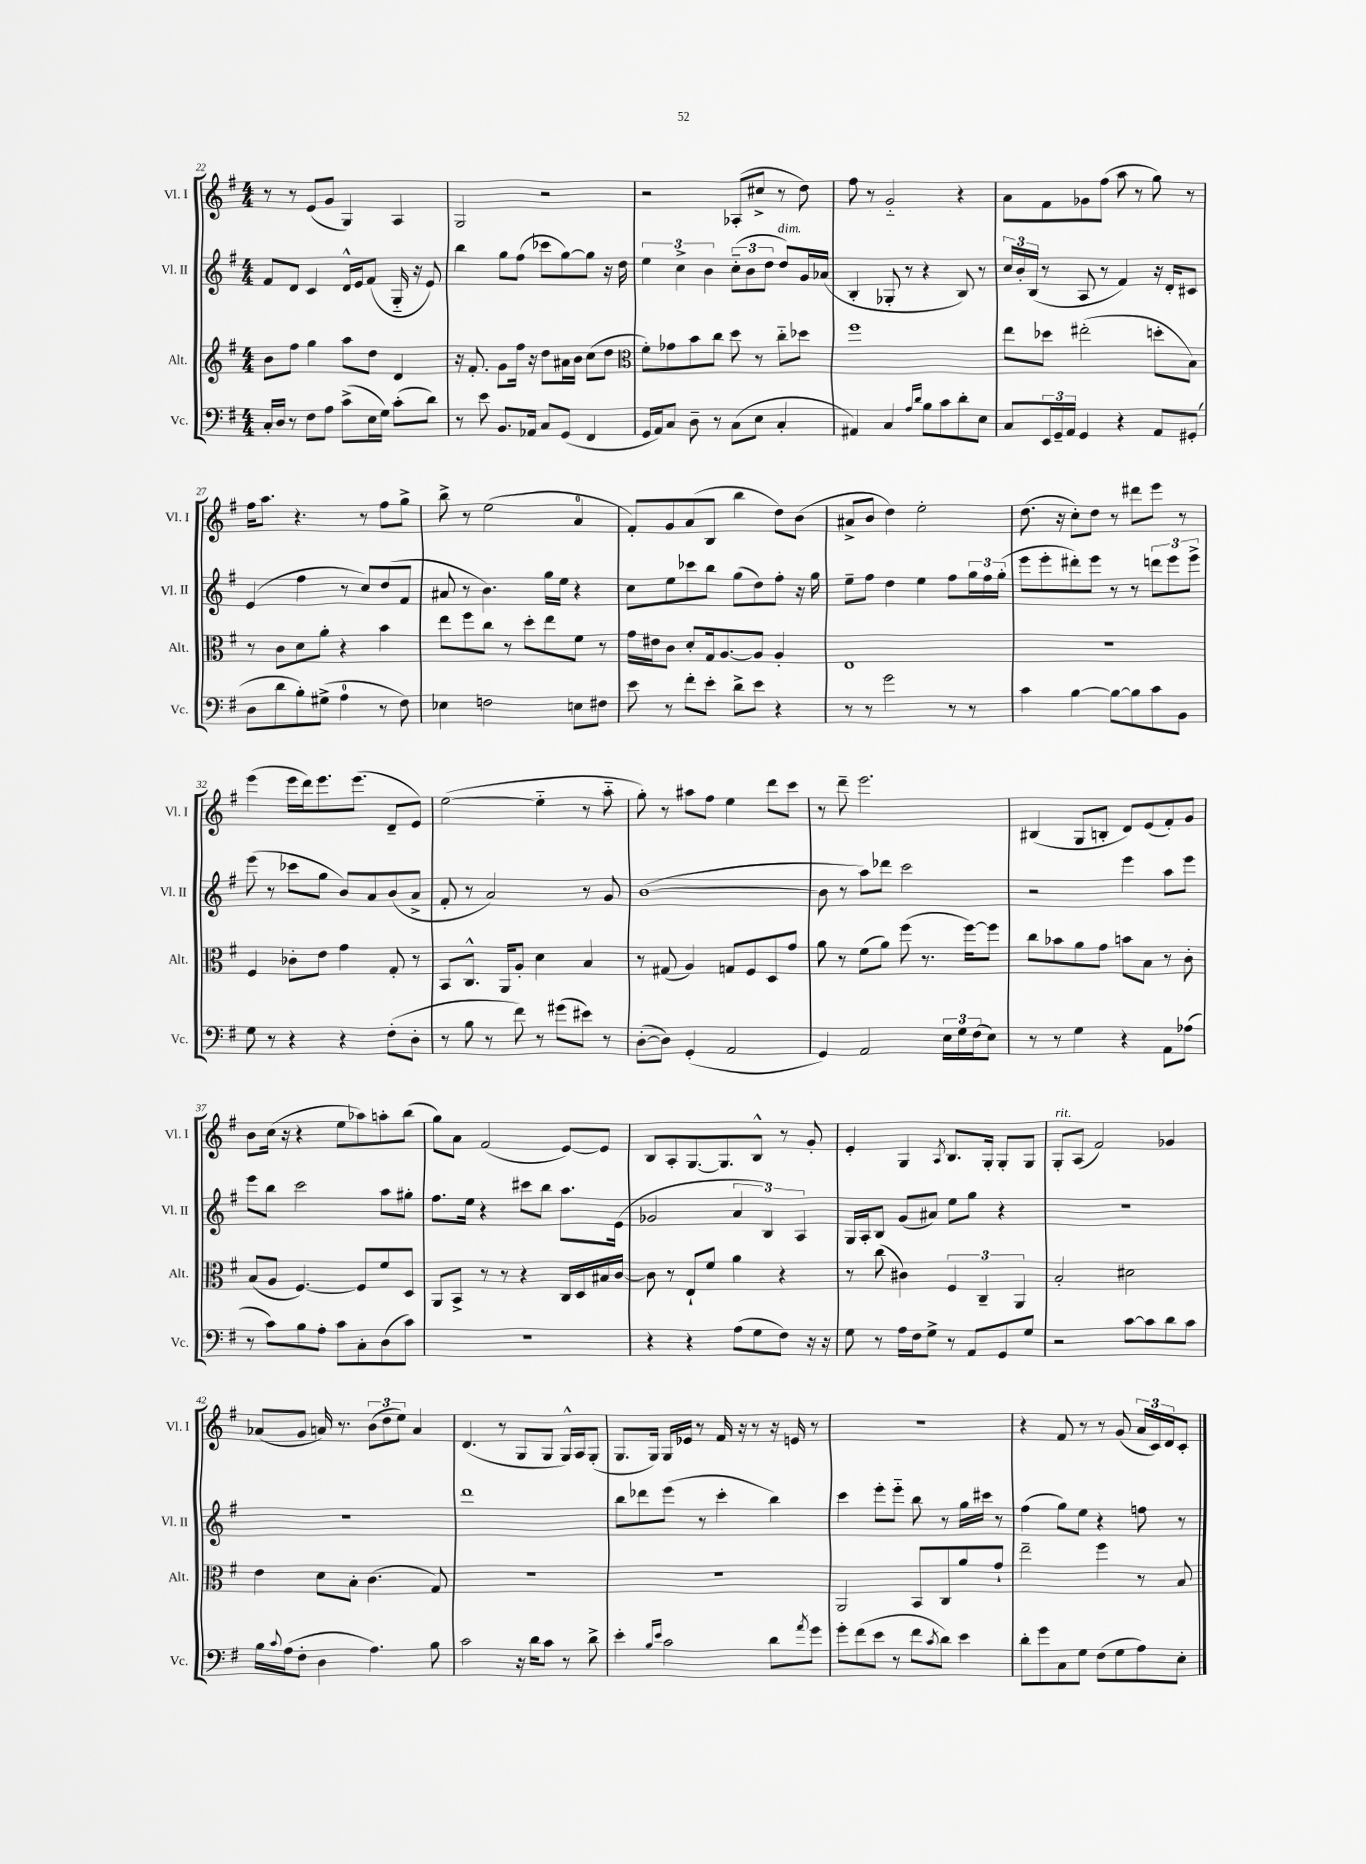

**kern	**kern	**kern	**kern
*part4	*part3	*part2	*part1
*staff4	*staff3	*staff2	*staff1
*I"Vc.	*I"Alt.	*I"Vl. II	*I"Vl. I
*I'Vc.	*I'Alt.	*I'Vl. II	*I'Vl. I
*clefF4	*clefG2	*clefG2	*clefG2
*k[f#]	*k[f#]	*k[f#]	*k[f#]
*M4/4	*M4/4	*M4/4	*M4/4
=22	=22	=22	=22
16C'/LL	8b\L	8f#/L	8r
16D/JJ	.	.	.
8r	8ff#\J	8d/J	8r
8F#\L	4gg\	4c/	(8e/L
8A\J	.	.	8g/J
(8c^\L	8aa\L	16d^^/LL	4G/)
.	.	16e/J	.
16E\L	8dd\J	(8f#/J	.
16G\JJ)	.	.	.
(8c'\L	4d/	16G/	4A/
.	.	16r	.
8d\J)	.	8e/)	.
=23	=23	=23	=23
8r	16r	4bb\	2G/
.	8.f#'/	.	.
8e\	.	.	.
8.BB/L	8g\L	8gg\L	.
.	16ff#\Jk	(8ff#\J	.
16AA-X/Jk	16r	.	.
8C/L	8dd\L	8ccc-X\L	2r
(8GG/J	16a#X\L	[8gg\)	.
.	16b\JJ	.	.
4FF#/	(8cc\L	8gg\J]	.
.	8dd\J	16r	.
.	.	16dd\	.
=24	=24	=24	=24
*	*clefC3	*	*
16GG/LL	8f#'\L)	6ee\	2r
16AA/J)	.	.	.
8C/J	8g-X\	.	.
.	.	6cc^\	.
8D~\	8b\	.	.
.	.	6b\	.
8r	8cc\J	.	.
(8C\L	8dd\	(12cc\L	(8A-X'/L
.	.	12b\	.
8E\J	8r	.	8cc#X^/J
.	.	12dd\J	.
!	!	!LO:TX:a:i:t=dim.	!
4C'/	8cc\L	8dd/L)	8r
.	8dd-X\J	16g/L	8dd\)
.	.	(16a-X/JJ	.
=25	=25	=25	=25
4AA#X/)	1ff#	4B'/	8ff#\
.	.	.	8r
4C/	.	8G-X'/	2g/
.	.	8r	.
16qqA/LL	.	.	.
16qqd/JJ	.	.	.
8B\L	.	4r	.
8c\	.	.	.
8d'\	.	8B/)	4r
8E\J	.	8r	.
=26	=26	=26	=26
8C/L	8ee\L	24cc/LL	8a\L
.	.	24b'/	.
.	.	(24B/JJ	.
24EE/L	8dd-X\J	8r	8f#\
24GG~/	.	.	.
24AA/JJ	.	.	.
4GG/	(2ee#X'\	8A/	8g-X\
.	.	8r	(8ff#\J
4r	.	4f#/)	8aa\
.	.	.	8r
8AA/L	8ddn'\L	16r	8gg\)
.	.	16d'/KL	.
(8GG#X'/J	8B\J)	8c#X/J	8r
!!LO:LB:g=z
=27	=27	=27	=27
8D\L	8r	(4e/	16ff#\KL
.	.	.	8.aa\J
8d\	8c\L	.	.
8B'\)	8d\	4ff#\	4.r
(8G#X^\J	8a'\J	.	.
4A\	4r	8r	.
.	.	8cc/L)	8r
8r	4b\	(8dd/	8ff#\L
8F#\)	.	8f#/J	8gg^\J
=28	=28	=28	=28
4E-X\	8ee\L	8a#X/	8bb^\
.	8ff#\	8r	8r
2Fn\	8cc\J	4.b\)	(2ee\
.	8r	.	.
.	8dd'\L	.	.
.	8ee\	16gg\LL	.
.	.	16ee\JJ	.
8En\L	8f#\J	4r	4a/
8F#X\J	8r	.	.
=29	=29	=29	=29
8e\	16g\LL	8cc\L	8f#'/L)
.	16e#X\J	.	.
8r	8c\J	8ee\	8g/
8f#'\L	8d'/L	8ccc-X\	(8a/
8e'\J	16G/k	8bb\J	8B/J
.	[8.A/	.	.
8d^\L	.	(8gg\L	4bb\
8e\J	8A/J]	8dd\)	.
4r	4A'/	8ff#'\J	8dd\L)
.	.	16r	(8b\J
.	.	16gg\	.
=30	=30	=30	=30
8r	1E	8ee~\L	8a#X^/L
8r	.	8ff#\J	8b/J
2g\	.	4dd\	4dd\)
.	.	4ee\	2ee'\
8r	.	8ff#\L	.
8r	.	24gg\L	.
.	.	24ff#\	.
.	.	(24gg'\JJ	.
=31	=31	=31	=31
4c\	1r	8eee\L	(8.dd\
.	.	8eee'\	.
.	.	.	16r
[4B\	.	8ddd#X'\)	8cc'\L)
.	.	8eee\J	8dd\J
8B\L_	.	8r	8r
8B\]	.	8r	8ddd#X\L
8c\	.	12dddn\L	8eee\J
.	.	12eee\	.
8BB\J	.	.	8r
.	.	12eee^\J	.
!!LO:LB:g=z
=32	=32	=32	=32
8G\	4F#/	(8eee\	(4eee\
8r	.	8r	.
4r	8c-X'\L	8ccc-X\L	16eee\LL
.	.	.	16ddd\J)
.	8e\J	8gg\J	8.eee\
4r	4g\	8b/L)	.
.	.	.	(8.eee\J
.	.	8a/	.
(8F#'\L	8G'/	(8b/	8d~/L
8D'\J	8r	8a^/J	8e/J)
=33	=33	=33	=33
8r	8BB/L	8f#'/	([2ee\
8B\	8.C^^/J	8r	.
8r	.	2a/)	.
.	16AA/KL	.	.
8f#\)	8A'/J	.	.
8r	4d\	.	4ee\]
(8g#X\L	.	.	.
8e#X\J)	4B/	8r	8r
8r	.	8g/	8aa\
=34	=34	=34	=34
([8D'\L	8r	([1b	8gg'\)
8D\J])	(8G#X/	.	8r
(4GG'/	4A/)	.	8aa#X\L
.	.	.	8ff#\J
2AA/	8Gn/L	.	4ee\
.	8F#/	.	.
.	8D/	.	8ddd\L
.	8g/J	.	8ccc\J
=35	=35	=35	=35
4GG/)	8a\	8b\]	8r
.	8r	8r	8ddd~\
2AA/	(8f#\L	8aa\L)	2.eee\
.	8a\J)	8ddd-X\J	.
.	(8ff#\	2ccc\	.
.	8.r	.	.
24E\LL	.	.	.
24G\	.	.	.
.	[16ff#\KL)	.	.
(24F#\J	.	.	.
8E\J)	8ff#\J]	.	.
=36	=36	=36	=36
8r	8cc\L	2r	(4B#X/
8r	8b-X\	.	.
4G\	8a\	.	8G/L
.	8g\J	.	8Bn'/J
4r	8bn\L	4eee\	8d/L)
.	8B\J	.	(8e/
8AA\L	8r	8aa\L	8f#'/)
(8A-X\J	8c'\	8eee\J	8g/J
!!LO:LB:g=z
=37	=37	=37	=37
8r	(8B/L	8eee\L	8b\L
8c\L)	8A/J	8bb\J	(16cc\Jk
.	.	.	16r
8B\	[4.F#/)	2ccc\	4r
8A'\J	.	.	.
8c\L	.	.	8ee\L
8C'\	8F#/L]	.	8aa-X\)
(8D\	8f#/	8aa\L	8aan'\
8c\J)	8D/J	8gg#X'\J	(8bb\J
=38	=38	=38	=38
1r	8AA/L	8.ff#\L	8gg\L)
.	8BB^/J	.	8a\J
.	.	16ee\Jk	.
.	8r	4r	(2f#/
.	8r	.	.
.	4r	8ccc#X\L	.
.	.	8bb\J	.
.	16C/LL	8.aa\L	[8e/L)
.	16D/	.	.
.	16B#X/	.	8e/J]
.	[16c/JJ	(16e\Jk	.
=39	=39	=39	=39
4r	8c\]	2g-X/	8B/L
.	8r	.	8A'/
4r	8E`/L	.	[8.G/
.	8f#/J	.	.
.	.	.	8.G/]
(8A\L	4a\	6a/	.
8G\	.	.	8B^^/J
.	.	6B/)	.
8F#\J)	4r	.	8r
.	.	6A/	.
16r	.	.	8g'/
16r	.	.	.
=40	=40	=40	=40
8G\	8r	16G/LL	4e'/
.	.	16A'/J	.
8r	(8cc\	8B/J	.
16A\LL	4c#X\)	(8g/L	4G/
16F#\J	.	.	.
8G^\J	.	8a#X/J)	.
.	.	.	8qA/
8r	6F#/	8ee\L	8.B/L
8AA/L	.	8gg\J	.
.	6C~/	.	.
.	.	.	16G'/Jk
8GG/	.	4r	8G'/L
.	6AA/	.	.
8G/J	.	.	8G/J
=41	=41	=41	=41
!	!	!	!LO:TX:a:i:t=rit.
2r	2B'/	1r	8G'/L
.	.	.	(8A/J
.	.	.	2f#/)
[8c\L	2d#X\	.	.
8c\]	.	.	.
8d\	.	.	4g-X/
8c\J	.	.	.
!!LO:LB:g=z
=42	=42	=42	=42
16B\LL	4e\	1r	(8a-X/L
8qqc/	.	.	.
(16A\J	.	.	.
8F#'\J	.	.	8g/J
4D\	8d\L	.	16an/)
.	.	.	8.r
.	8B'\J	.	.
4.A\)	(4.c\	.	(12b\L
.	.	.	12dd\
.	.	.	12ee\J)
.	.	.	4a/
8B\	8G/)	.	.
=43	=43	=43	=43
2c\	1r	1ddd	(4.d/
.	.	.	8r
16r	.	.	8G/L
16d\KL	.	.	.
8c\J	.	.	8G/J
8r	.	.	16G^^/LL)
.	.	.	16A/J
8d^\	.	.	(8G'/J
=44	=44	=44	=44
4e'\	1r	8bb\L	8.G/L
.	.	8ddd-X\	.
.	.	.	16G/Jk)
16qqB/LL	.	.	.
16qqe/JJ	.	.	.
2c\	.	(8eee\J	16G/LL
.	.	.	16e-X/JJ
.	.	8r	8r
.	.	4ccc'\	16f#/
.	.	.	16r
.	.	.	8r
8d\L	.	4bb\)	16r
.	.	.	16en/
8qa/	.	.	.
8g\J	.	.	8r
=45	=45	=45	=45
8g'\L	2AA/	4ccc\	1r
(8f#\	.	.	.
8e\J	.	8eee'\L	.
8r	.	8eee\J	.
8f#\L	8BB/L	8bb\	.
8qc/	.	.	.
8d\J)	8C/	8r	.
4e\	8a/	16gg\LL	.
.	.	16ccc#X\JJ	.
.	8g`/J	8r	.
=46	=46	=46	=46
8d'\L	2ee~\	(4ff#\	4r
8g\	.	.	.
8C\	.	8gg\L)	8f#/
8G\J	.	8ee\J	8r
(8F#\L	4ff#\	4r	8r
8G\	.	.	(8g/
8A\)	8r	8ffn\	24a/LL
.	.	.	24c/)
.	.	.	24d/J
8E'\J	8B/	8r	8c'/J
==	==	==	==
*-	*-	*-	*-
